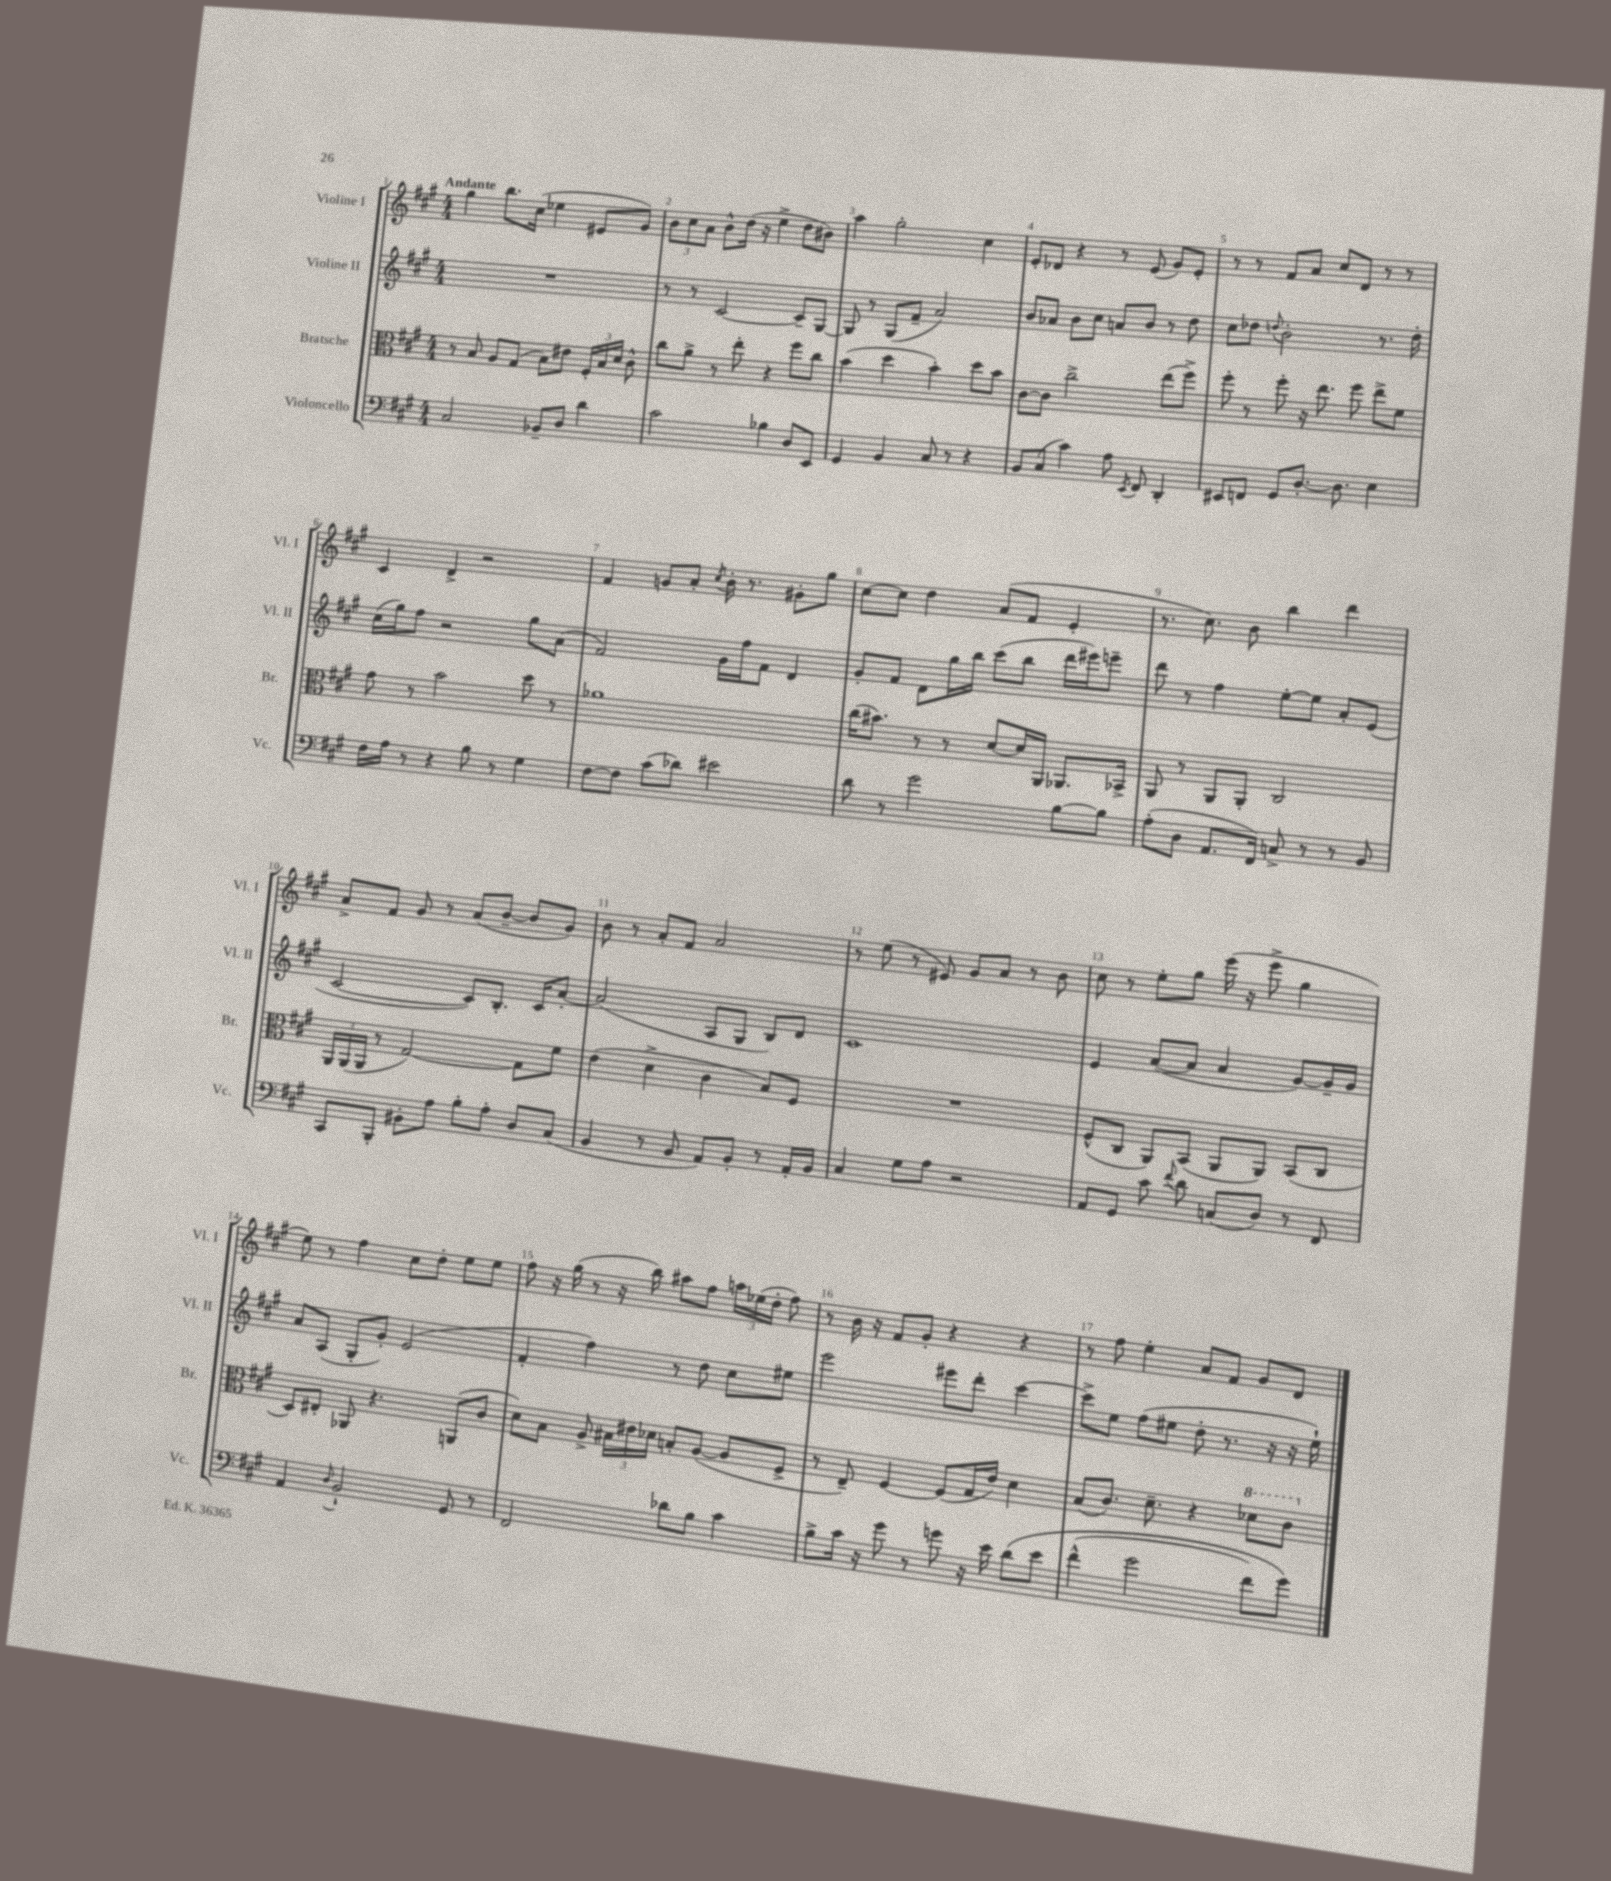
<<
\new StaffGroup <<
\new Staff = "s0" \with { instrumentName = "Violine I" shortInstrumentName = "Vl. I" } {
    \clef treble \key a \major \numericTimeSignature \time 4/4 \tempo "Andante"
    \autoBeamOff gis''4 b''8.[ cis''16]( ees''4 eis'8[ gis'8]) |
    \tuplet 3/2 { b'8[ cis''8 a'8] } b'8[-^ d''16]( r16 e''4-> d''8[ bis'8]) |
    a''4 gis''2-. cis''4 |
    e'8[-. des'8] r4 r8 e'8( gis'8[) e'8]-. |
    r8 r8 fis'8[ a'8] cis''8[ d'8] r8 r8 |
    cis'4 d'4-> r2 |
    fis'4 g'8[ a'8]-. \acciaccatura { cis''8 } b'16-. r8. gis'8[-. gis''8] |
    cis''8[~ cis''8] d''4 a'8[( fis'8] e'4-. |
    r8. cis''8.) b'8 b''4 d'''4 |
    a'8[-> fis'8] gis'8 r8 a'8[( b'8]~-- b'8[ gis'8]) |
    b'8 r8 a'8[-. fis'8] a'2 |
    r8 e''8( r8 eis'8) gis'8[ a'8] r8 b'8 |
    cis''8 r8 e''8[-. gis''8] e'''16( r16 e'''8-> gis''4 |
    e''8) r8 fis''4 cis''8[ d''8]-. e''8[ e''8] |
    fis''8 r16 gis''16( r8 r16 b''16) ais''8[ fis''8] \tuplet 3/2 { a''16[ ees''16( d''16]-. } fis''8) |
    r8 b'16 r16 fis'8[ gis'8]-. r4 r4 |
    r8 fis''8 e''4-. a'8[ fis'8] gis'8[ d'8] \bar "|." |
}
\new Staff = "s1" \with { instrumentName = "Violine II" shortInstrumentName = "Vl. II" } {
    \clef treble \key a \major \numericTimeSignature \time 4/4
    \autoBeamOff R1 |
    r8 r8 cis'2~ cis'8[-- gis8]~ |
    gis8 r8 gis8[( fis'8]-- a'2) |
    b'8[ aes'8] b'8[ cis''8] a'8[ b'8] r8 d''8 |
    cis''8[ des''8] \appoggiatura { d''8 } b'2-. r8. d''16-. |
    cis''16[( gis''16) fis''8] r2 gis''8[ a'8]( |
    fis'2) gis'16[ fis''16 fis'8] d'4 |
    gis'8[-. fis'8] d'8[ gis''16 b''16] cis'''8[( b''8] d'''16[ eis'''16) e'''8]-- |
    d'''8 r8 fis''4 e''8[~-. e''8] a'8[-. e'8]( |
    cis'2~ cis'8[) b8.]-. cis'16[ a'8]~-. |
    a'2( a8[ gis8] b8[) d'8] |
    cis'1 |
    e'4 a'8[~( a'8] a'4 gis'8[~) gis'16-- gis'16] |
    a'8[ a8]( gis8[-. gis'8]-.) e'2( |
    fis'4-. fis''4) r8 d''8 cis''8[ eis''8] |
    e'''2 eis'''8[ d'''8]-. cis'''4~ |
    cis'''8[-> e''8] fis''8[( eis''8] d''8-. r8. r16 r16 eis''16-!) \bar "|." |
}
\new Staff = "s2" \with { instrumentName = "Bratsche" shortInstrumentName = "Br." } {
    \clef alto \key a \major \numericTimeSignature \time 4/4
    \autoBeamOff r8 b8 a8[ gis8]( b8[) eis'8] \tuplet 3/2 { fis16[-. b16 d'16] } cis'8-^ |
    cis''8[ a'8]-> r8 e''8-. r4 fis''8[ cis''8] |
    b'4( d''4 b'4-.) d''8[ b'8] |
    cis'8[~ cis'8] cis''2-> e''8[( fis''8]->) |
    fis''8-. r8 fis''8-. r16 e''8. fis''8 e''8[-> fis'8] |
    gis'8 r8 b'2 d''8 r8 |
    aes'1 |
    cis''16[( bis'8.]) r8 r8 d'8[~ d'16 a,16] aes,8.[ bes,16]-> |
    a,8 r8 a,8[ a,8]-. cis2 |
    \tuplet 3/2 { a,16[ a,16( a,16] } r8 gis2~) gis8[ fis'8] |
    e'4( d'4-> cis'4 b8[) fis8] |
    R1 |
    fis8[-^( cis8] a,8[) b,8]( a,8[ a,8]) b,8[( cis8] |
    d8[) eis8]-. aes,8 r4. a,8[( cis'8] |
    d'8[) b8] a8-> \tuplet 3/2 { bis16[ eis'16 des'16] } b8[-. a8]~( a8[ fis8]-> |
    r8 e8--) fis4~ fis8[( gis16 e'16]) d'4 |
    b8[( cis'8.]) d'8.-- r4 \ottava #1 des''8[ cis''8] \ottava #0 \bar "|." |
}
\new Staff = "s3" \with { instrumentName = "Violoncello" shortInstrumentName = "Vc." } {
    \clef bass \key a \major \numericTimeSignature \time 4/4
    \autoBeamOff cis2 bes,8[-- d8] d'4 |
    cis'2 bes4 d8[ e,8] |
    gis,4 b,4 cis8 r8 r4 |
    b,8[ cis8]( cis'4) a8 \acciaccatura { e,8 } fis,8 d,4-. |
    eis,8[ f,8] gis,8[ d8.]~-. d8. e4 |
    fis16[ a16] r8 r4 b8 r8 gis4 |
    fis8[~ fis8] cis'8[( des'8]) eis'2 |
    d'8 r8 gis'2 b8[~ b8] |
    a8[-.( d8] a,8.[ fis,16]) c8-> r8 r8 b,8 |
    cis,8[ b,,8]-. bis,8[-. a8] b8[-. a8]-. d8[ cis8]( |
    b,4 r8 b,8 a,8[) b,8]-. r8 a,16[-. b,16] |
    cis4 gis8[ a8] r2 |
    a,8[ gis,8] cis'8 \appoggiatura { fis'8 } d'8 c8[( d8]) r8 fis,8 |
    a,4 \appoggiatura { d8 } b,2-! gis,8 r8 |
    fis,2 des'8[ b8] cis'4 |
    b8[-> cis'16] r16 gis'8 r8 g'8 r16 e'16 d'8[\( e'8] |
    fis'4-^( gis'2 fis'8[) gis'8]\) \bar "|." |
}
>>
>>
\layout { \context { \Score \override BarNumber.break-visibility = ##(#f #t #t) barNumberVisibility = #all-bar-numbers-visible } }
